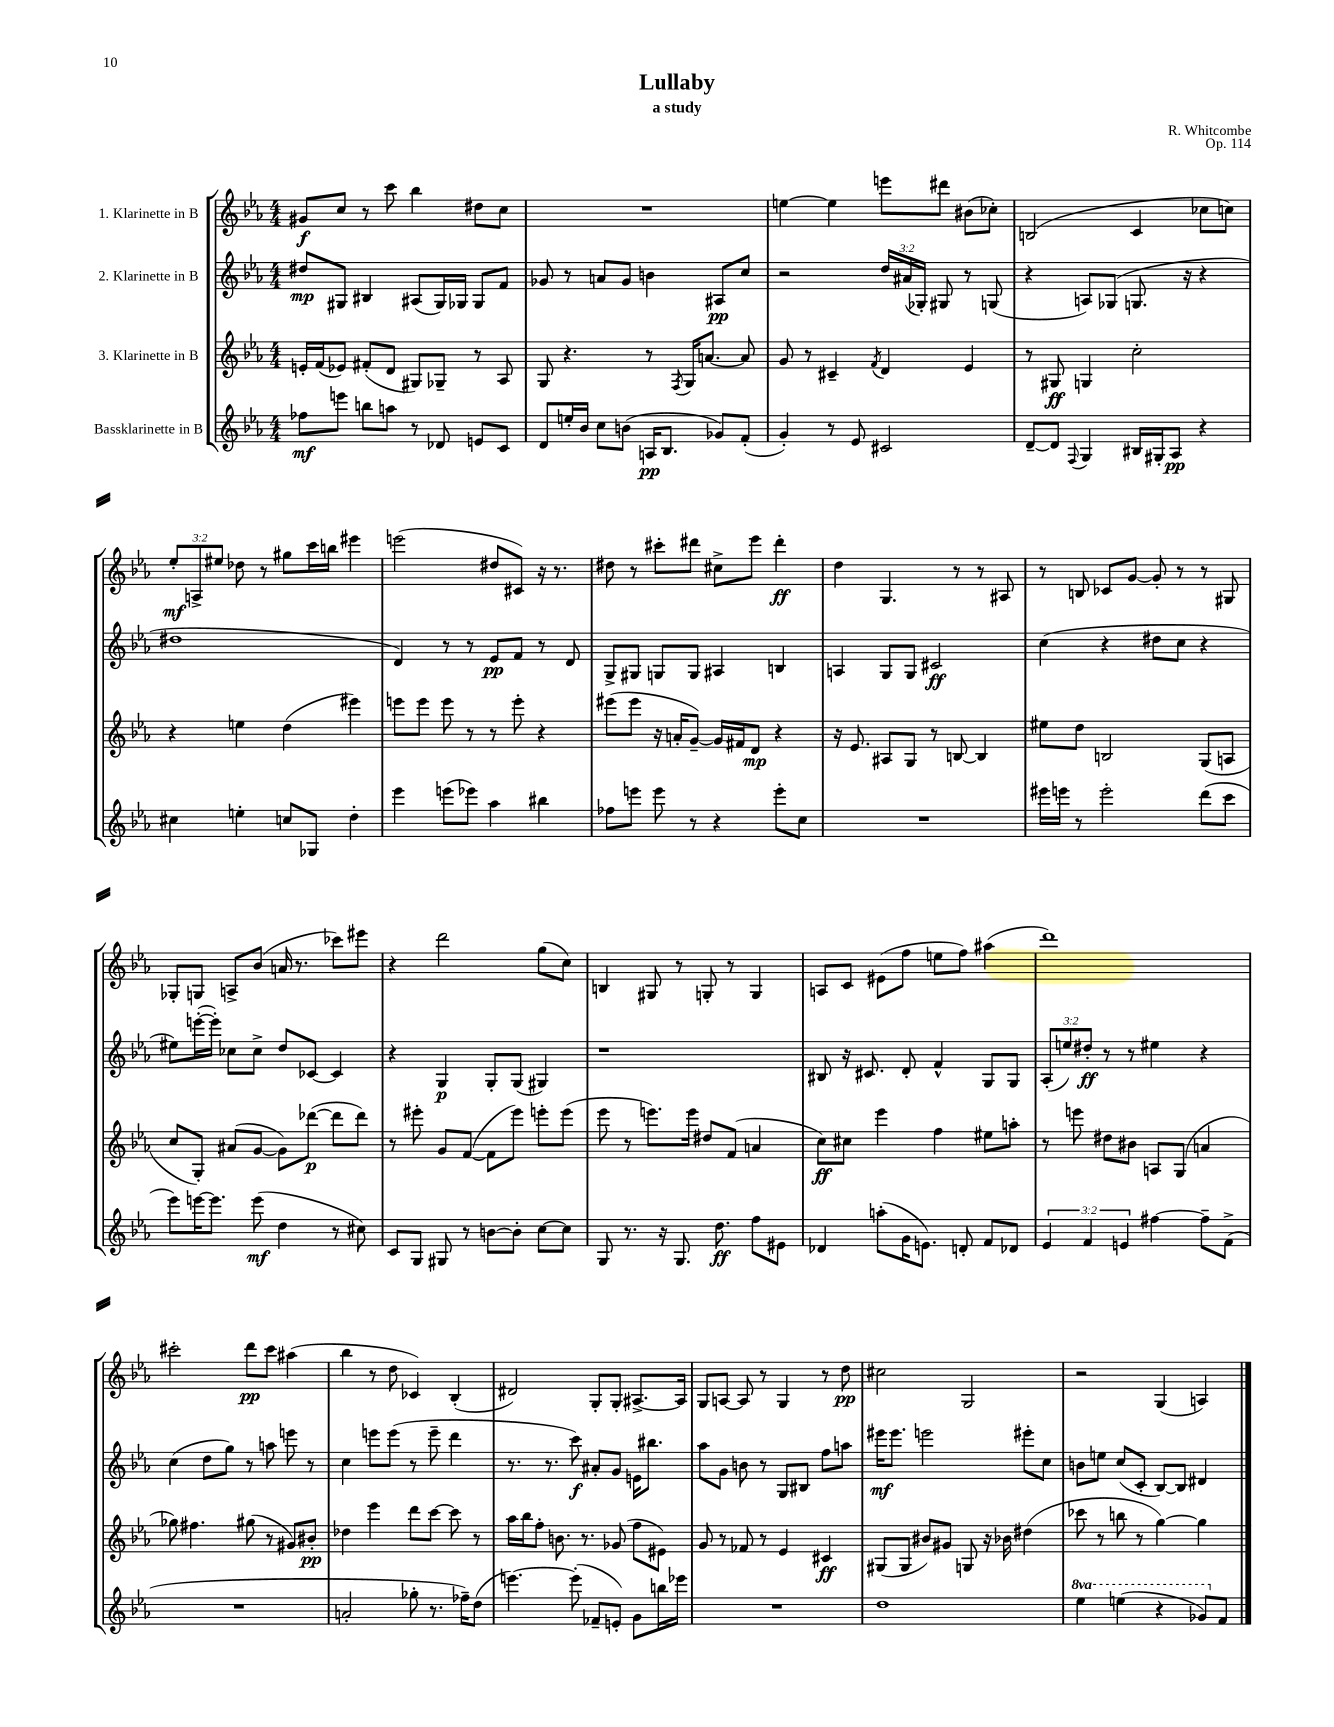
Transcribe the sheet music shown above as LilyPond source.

\header { title = "Lullaby" composer = "R. Whitcombe" subtitle = "a study" opus = "Op. 114" }
<<
\new StaffGroup <<
\new Staff = "s0" \with { instrumentName = "1. Klarinette in B" } {
    \clef treble \key ees \major \numericTimeSignature \time 4/4 \override Staff.TupletNumber.text = #tuplet-number::calc-fraction-text
    \autoBeamOff gis'8[\f c''8] r8 c'''8 bes''4 dis''8[ c''8] |
    R1 |
    e''4~ e''4 e'''8[ dis'''8] bis'8[( ces''8]-.) |
    b2( c'4 ces''8[ c''8]) |
    \tuplet 3/2 { ees''8[-.\mf a8-> eis''8] } des''8 r8 gis''8[ c'''16 b''16] eis'''4 |
    e'''2( dis''8[ cis'8]) r16 r8. |
    dis''8 r8 cis'''8[-. dis'''8] cis''8[-> ees'''8] dis'''4-.\ff |
    d''4 g4. r8 r8 ais8 |
    r8 b8 ces'8[ g'8]~ g'8-. r8 r8 gis8 |
    ges8[-. g8] a8[-> bes'8]( a'16 r8. ces'''8[) eis'''8] |
    r4 d'''2 g''8[( c''8]) |
    b4 gis8 r8 g8-. r8 g4 |
    a8[ c'8] eis'8[( f''8] e''8[ f''8]) ais''4( |
    d'''1) |
    cis'''2-. d'''8[\pp cis'''8] ais''4( |
    bes''4 r8 d''8 ces'4) bes4-.( |
    dis'2) g8[-. g8]-. ais8.[~-> ais16] |
    g8[ a8]~ a8 r8 g4 r8 d''8\pp |
    cis''2 g2 |
    r2 g4( a4) \bar "|." |
}
\new Staff = "s1" \with { instrumentName = "2. Klarinette in B" } {
    \clef treble \key ees \major \numericTimeSignature \time 4/4 \override Staff.TupletNumber.text = #tuplet-number::calc-fraction-text
    \autoBeamOff dis''8[\mp gis8] bis4 ais8[( gis16) ges16] ges8[ f'8] |
    ges'8 r8 a'8[ ges'8] b'4 ais8[\pp c''8] |
    r2 \tuplet 3/2 { d''16[ ais'16( ges16]-.) } gis8 r8 g8( |
    r4 a8[) ges8]( g8. r16 r4 |
    dis''1 |
    d'4) r8 r8 ees'8[\pp f'8] r8 d'8 |
    g8[-> gis8] g8[ g8] ais4 b4 |
    a4 g8[ g8] cis'2\ff |
    c''4( r4 dis''8[ c''8] r4 |
    eis''8[) e'''16~-.( e'''16]-.) ces''8[ ces''8]-> d''8[ ces'8]~ ces'4 |
    r4 g4\p g8[-. g8]( gis4) |
    r1 |
    bis8 r16 cis'8. d'8-. f'4-^ g8[ g8] |
    \tuplet 3/2 { aes8[-.( e''8) dis''8]-.\ff } r8 r8 eis''4 r4 |
    c''4( d''8[ g''8]) r8 a''8 e'''8 r8 |
    c''4 e'''8[ e'''8]( r8 e'''8-- d'''4 |
    r8. r8. c'''8\f) ais'8[-. g'8] e'16[ bis''8.] |
    aes''8[ g'8] b'8 r8 g8[ bis8] f''8[ a''8] |
    eis'''16[\mf eis'''8.] e'''2 eis'''8[-. c''8] |
    b'8[ e''8] c''8[( c'8]-. bes8[~) bes8] dis'4 \bar "|." |
}
\new Staff = "s2" \with { instrumentName = "3. Klarinette in B" } {
    \clef treble \key ees \major \numericTimeSignature \time 4/4
    \autoBeamOff e'16[-. f'16( ees'8]) fis'8[-.( d'8] gis8[) ges8]-- r8 aes8 |
    g8 r4. r8 \acciaccatura { f8 } g16[ a'8.]~ a'8 |
    g'8 r8 cis'4-- \acciaccatura { f'8 } d'4 ees'4 |
    r8 gis8\ff g4 c''2-. |
    r4 e''4 d''4( eis'''4) |
    e'''8[ e'''8] e'''8 r8 r8 e'''8-. r4 |
    eis'''8[( eis'''8] r16 a'16[-. g'8]~--) g'16[ fis'16 d'8]\mp r4 |
    r16 ees'8. ais8[ g8] r8 b8~ b4 |
    eis''8[ d''8] b2 g8[( a8] |
    c''8[ g8]-.) ais'8[( g'8]~ g'8[) des'''8]~\p( des'''8[ des'''8]) |
    r8 eis'''8-. g'8[ f'8]~( f'8[ eis'''8]) e'''8[-. e'''8]( |
    ees'''8 r8 e'''8.[) e'''16] dis''8[ f'8]( a'4 |
    c''8[\ff) cis''8] ees'''4 f''4 eis''8[ a''8]-. |
    r8 e'''8 dis''8[ bis'8] a8[ g8]( a'4 |
    ges''8) fis''4. gis''8( r8 gis'8[) bis'8]-.\pp |
    des''4 ees'''4 d'''8[ c'''8]~ c'''8 r8 |
    aes''16[ bes''16 f''8]-. b'8. r8. ges'8( f''8[ eis'8]) |
    g'8 r8 fes'8 r8 ees'4 cis'4\ff |
    gis8[( gis8] bis'8[) gis'8] g8 r16 bes'16 dis''4( |
    ces'''8 r8 b''8 r8 g''4~) g''4 \bar "|." |
}
\new Staff = "s3" \with { instrumentName = "Bassklarinette in B" } {
    \clef treble \key ees \major \numericTimeSignature \time 4/4 \override Staff.TupletNumber.text = #tuplet-number::calc-fraction-text \set Staff.ottavationMarkups = #ottavation-simple-ordinals
    \autoBeamOff fes''8[\mf e'''8] b''8[ a''8] r8 des'8 e'8[ c'8] |
    d'8[ e''16-. bes'16] c''8[ b'8]( a16[\pp bes8.] ges'8[) f'8]-.( |
    g'4-.) r8 ees'8 cis'2 |
    d'8[~-- d'8] \appoggiatura { f8 } g4 bis16[ gis16-. aes8]\pp r4 |
    cis''4 e''4-. c''8[ ges8] d''4-. |
    ees'''4 e'''8[( ees'''8]) aes''4 bis''4 |
    fes''8[ e'''8] e'''8 r8 r4 e'''8[-. c''8] |
    R1 |
    eis'''16[ e'''16] r8 e'''2-. d'''8[( c'''8] |
    ees'''8[) e'''16~ e'''8.] e'''8\mf( d''4 r8 cis''8) |
    c'8[ g8] gis8 r8 b'8[~ b'8]-. c''8[~ c''8] |
    g8 r8. r16 g8. d''8.\ff f''8[ eis'8] |
    des'4 a''8[-.( g'16 e'8.]) d'8-. f'8[ des'8] |
    \tuplet 3/2 { ees'4 f'4 e'4 } fis''4~ fis''8[-- f'8]->( |
    R1 |
    a'2-. ges''8-. r8. fes''16[--) d''8]( |
    e'''4.~) e'''8-.( fes'8[-- e'8]-.) g'8[ b''16 ees'''16] |
    R1 |
    d''1 |
    \ottava #1 ees'''4 e'''4( r4 ges''8[) \ottava #0 f'8] \bar "|." |
}
>>
>>
\layout { \context { \Score \remove "Bar_number_engraver" } }
